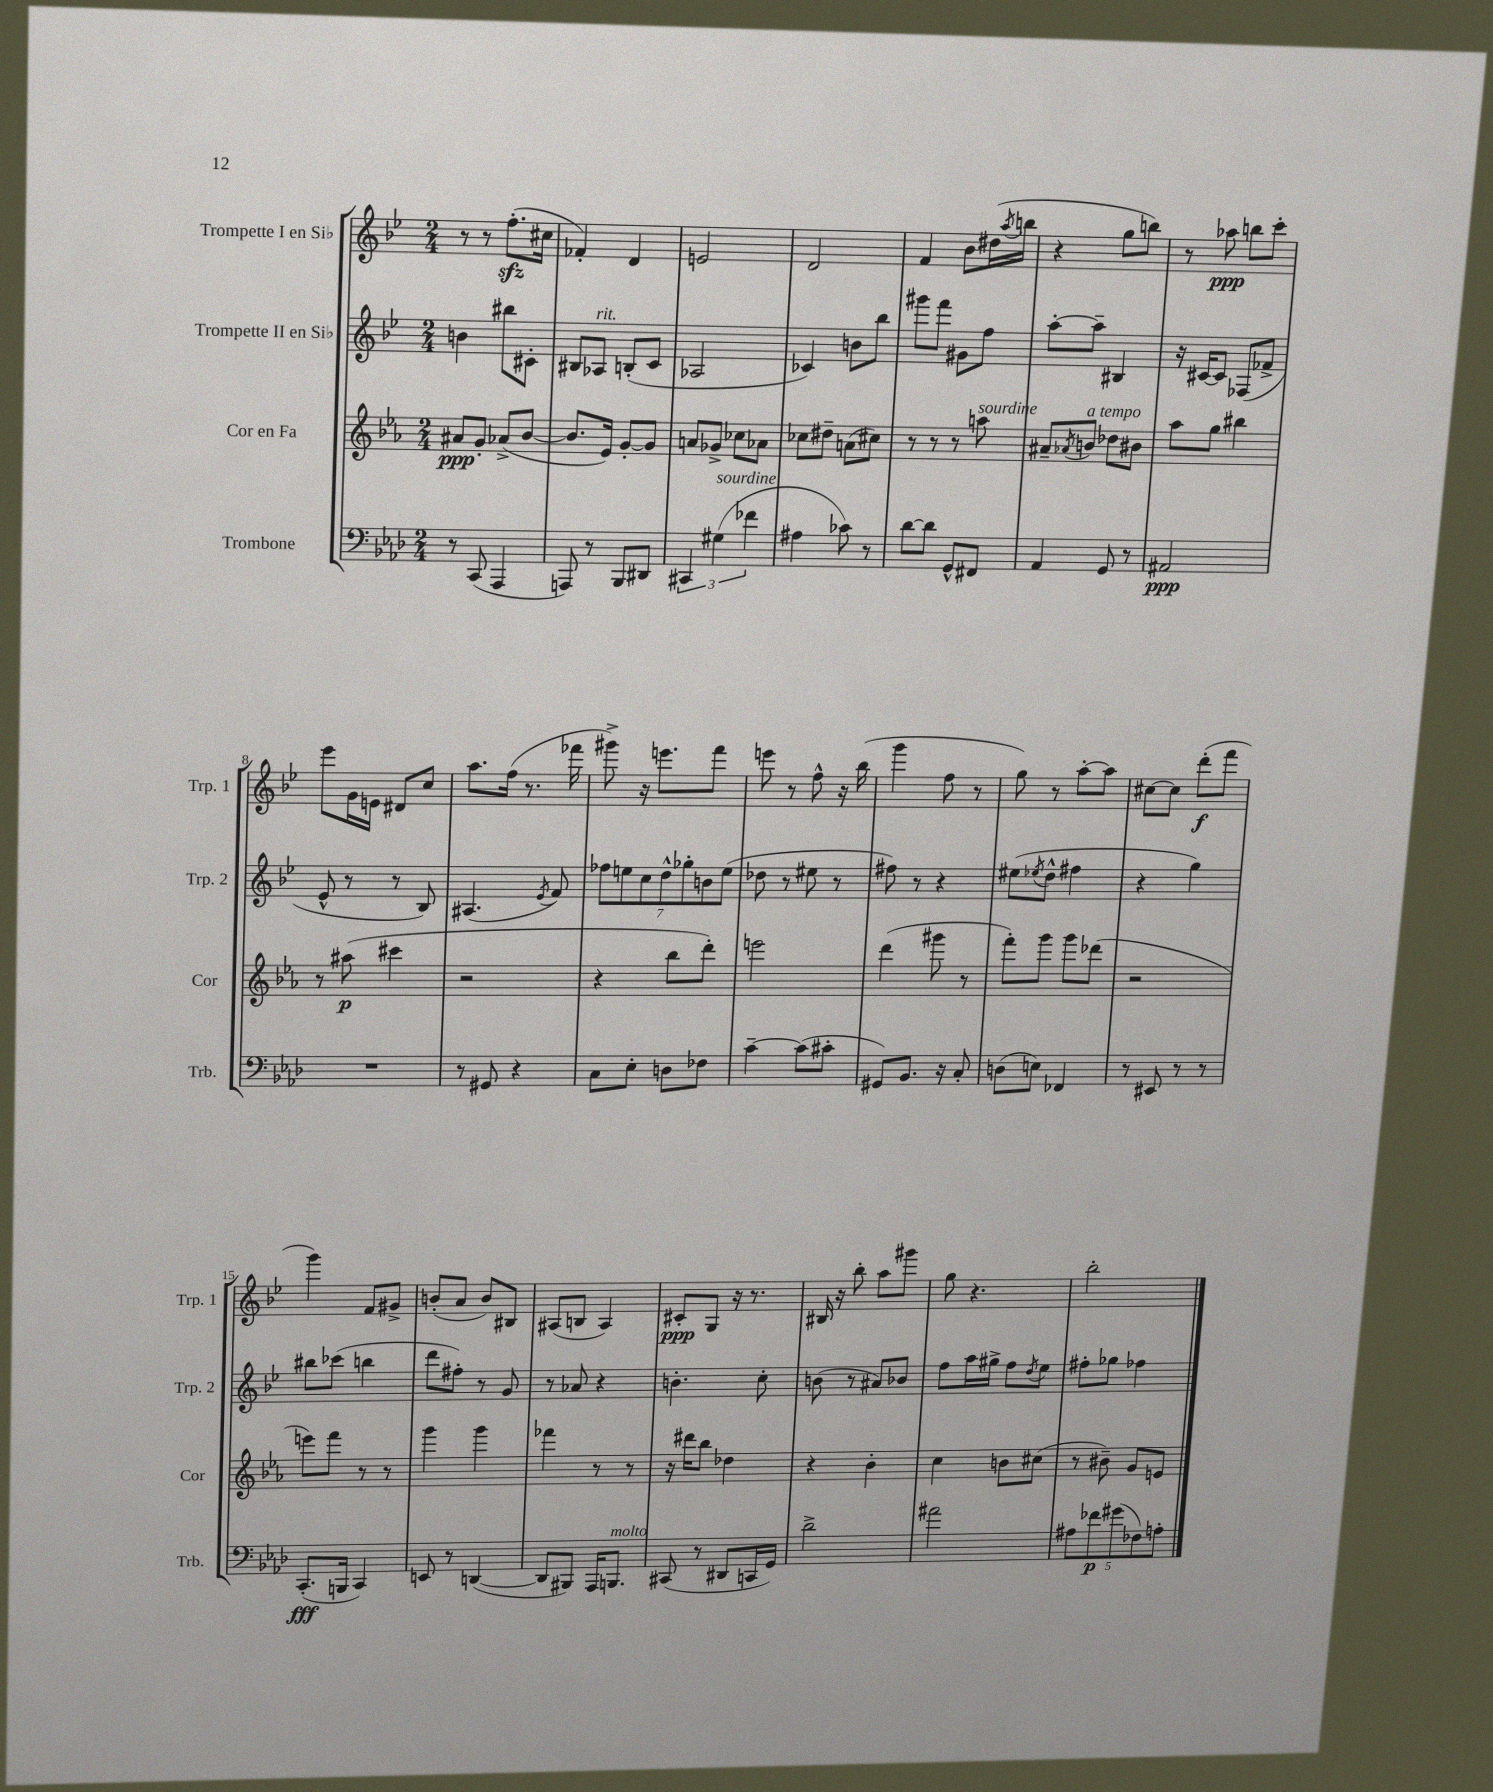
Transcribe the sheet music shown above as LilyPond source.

<<
\new StaffGroup <<
\new Staff = "s0" \with { instrumentName = "Trompette I en Sib" shortInstrumentName = "Trp. 1" } {
    \clef treble \key bes \major \numericTimeSignature \time 2/4
    r8 r8 f''8.-.\sfz( cis''16 |
    fes'4-.) d'4 |
    e'2 |
    d'2 |
    f'4 bes'8 dis''16( \acciaccatura { a''8 } b''16 |
    r4 g''8 b''8) |
    r8 aes''8\ppp b''8 c'''8-. |
    ees'''8 g'16 e'16 dis'8 c''8 |
    a''8. f''16( r8. fes'''16 |
    gis'''8->) r16 e'''8. f'''8 |
    e'''8 r8 f''8-^ r16 bes''16( |
    g'''4 f''8 r8 |
    g''8) r8 a''8~-. a''8 |
    cis''8~ cis''8 d'''8-.\f( f'''8 |
    g'''4) f'8 gis'8-> |
    b'8-.( a'8 b'8) bis8 |
    ais8( b8 ais4) |
    cis'8-.\ppp g8 r16 r8. |
    bis16 r16 bes''8-. a''8 gis'''8 |
    g''8 r4. |
    bes''2-. \bar "|." |
}
\new Staff = "s1" \with { instrumentName = "Trompette II en Sib" shortInstrumentName = "Trp. 2" } {
    \clef treble \key bes \major \numericTimeSignature \time 2/4
    b'4 bis''8 cis'8-. |
    bis8 aes8^\markup { \italic "rit." } b8-.( c'8 |
    aes2 |
    ces'4) b'8 bes''8 |
    gis'''8 f'''8 gis'8 f''8 |
    a''8~-. a''8-- bis4 |
    r16 cis'16~ cis'8 fes8( fes'8-> |
    ees'8-^ r8 r8 bes8) |
    ais4.( \acciaccatura { ees'8 } f'8) |
    \tuplet 7/4 { fes''8 e''8 c''8 d''8-^ ges''8-. b'8 e''8( } |
    des''8 r8 eis''8 r8 |
    fis''8) r8 r4 |
    eis''8( \acciaccatura { ees''8 } d''8-^ fis''4 |
    r4 g''4) |
    bis''8 ces'''8( b''4 |
    d'''8 fis''8-.) r8 g'8 |
    r8 aes'8 r4 |
    b'4.-. c''8-. |
    b'8( r8 ais'8) bes'8 |
    f''8 a''16 gis''16-> f''8 \acciaccatura { d''8 } ees''8 |
    fis''8-. ges''8 fes''4 \bar "|." |
}
\new Staff = "s2" \with { instrumentName = "Cor en Fa" shortInstrumentName = "Cor" } {
    \clef treble \key ees \major \numericTimeSignature \time 2/4
    ais'8\ppp g'8-. aes'8->( bes'8~ |
    bes'8. ees'16) g'8~-. g'8 |
    a'8 ges'8-> ces''8 aes'8 |
    ces''8 dis''8-- a'8( cis''8) |
    r8 r8 r8 a''8^\markup { \italic "sourdine" } |
    ais'8-- \acciaccatura { aes'8 } b'8^\markup { \italic "a tempo" } des''8 bis'8 |
    aes''8 g''8 bis''4 |
    r8 ais''8\p( cis'''4 |
    r2 |
    r4 bes''8 d'''8-.) |
    e'''2 |
    d'''4( gis'''8 r8 |
    f'''8-.) g'''8 g'''8 des'''8( |
    r2 |
    e'''8) f'''8 r8 r8 |
    g'''4 g'''4 |
    fes'''4 r8 r8 |
    r16 dis'''16 bes''8 des''4 |
    r4 bes'4-. |
    c''4 b'8 cis''8( |
    r8 bis'8--) g'8 e'8 \bar "|." |
}
\new Staff = "s3" \with { instrumentName = "Trombone" shortInstrumentName = "Trb." } {
    \clef bass \key aes \major \numericTimeSignature \time 2/4
    r8 c,8( aes,,4 |
    a,,8) r8 bes,,8 dis,8 |
    \tuplet 3/2 { cis,4 gis4^\markup { \italic "sourdine" }( fes'4 } |
    ais4 ces'8) r8 |
    des'8~ des'8 g,8-^ fis,8 |
    aes,4 g,8 r8 |
    ais,2\ppp |
    R2 |
    r8 gis,8 r4 |
    c8 ees8-. d8 fes8 |
    c'4~-- c'8( cis'8-. |
    gis,8) bes,8. r16 c8-. |
    d8( e8) fes,4 |
    r8 eis,8 r8 r8 |
    c,8.-.\fff( b,,16 c,4) |
    e,8 r8 d,4~( |
    d,8 bis,,8) aes,,16 b,,8.^\markup { \italic "molto" } |
    cis,8( r8 dis,8 c,16 g,16) |
    des'2-> |
    ais'2 |
    \tuplet 5/4 { ais8 fes'8\p gis'8( fes8) a8-. } \bar "|." |
}
>>
>>
